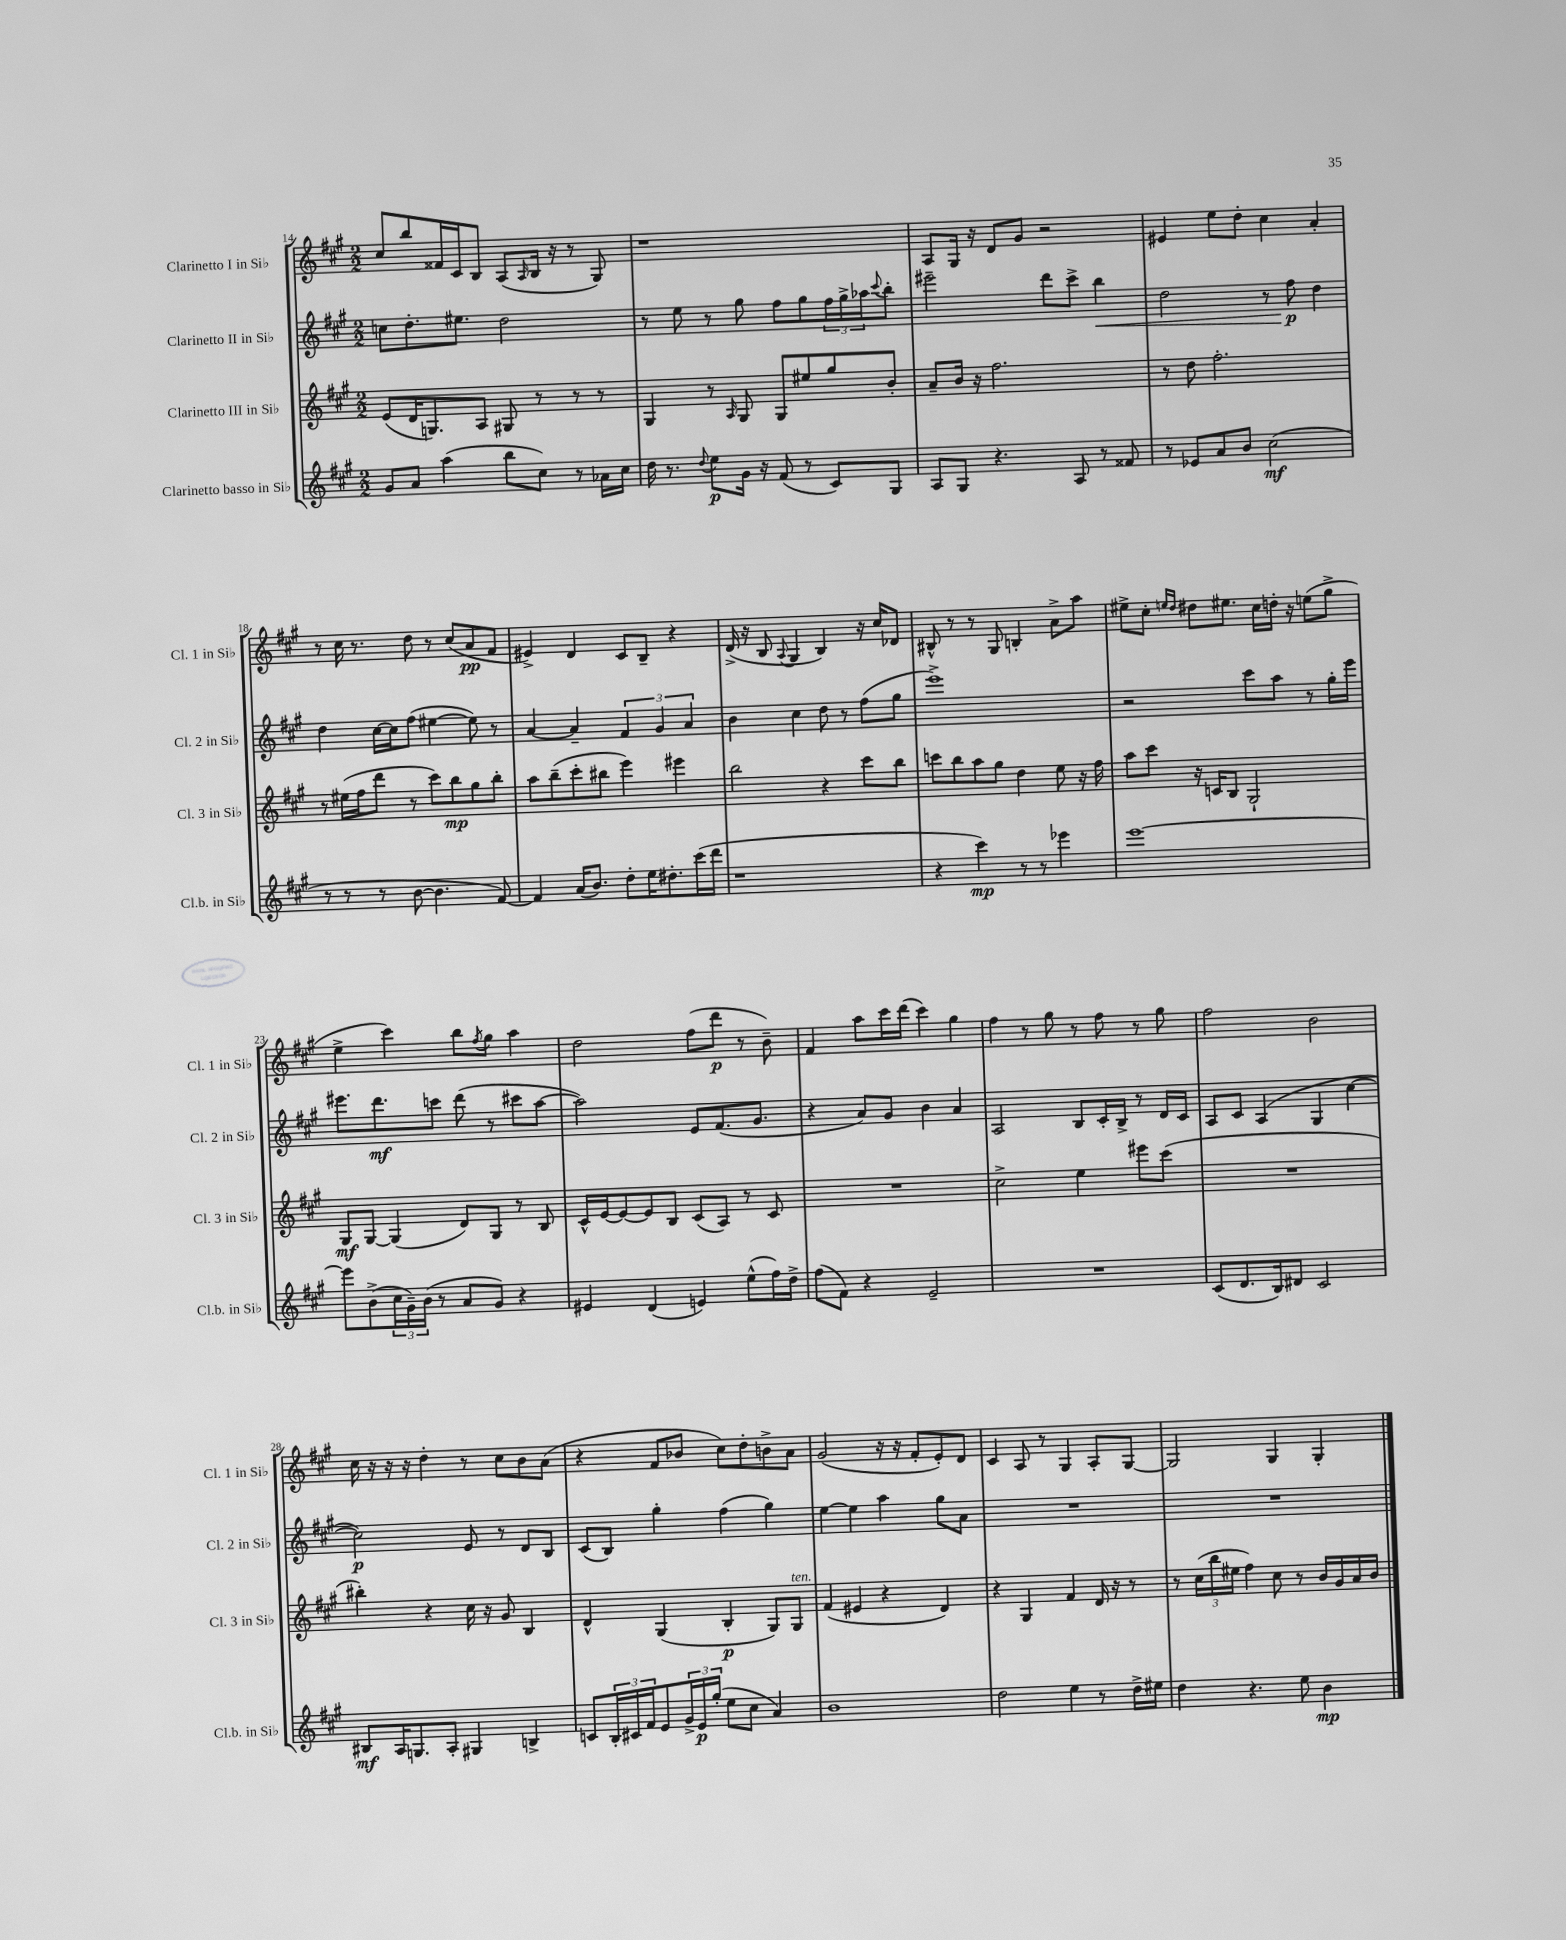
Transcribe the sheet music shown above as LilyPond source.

<<
\new StaffGroup <<
\new Staff = "s0" \with { instrumentName = "Clarinetto I in Sib" shortInstrumentName = "Cl. 1 in Sib" } {
    \clef treble \key a \major \numericTimeSignature \time 2/2
    cis''8 b''8 fisis'16 cis'16 b8 a8( \grace { a16 } b16 r16 r8 gis8) |
    r1 |
    a8 gis16 r16 d'8 gis'8 r2 |
    eis'4 e''8 d''8-. cis''4 a'4-. |
    r8 cis''16 r8. d''8 r8 cis''8( a'8\pp fis'8 |
    eis'4->) d'4 cis'8 b8-- r4 |
    d'16->( r16 b8 \appoggiatura { a8 } gis4 b4) r16 cis''16 des'8 |
    bis8-^ r8 r8 gis8 b4-. a'8-> a''8 |
    eis''8-> cis''8-. \grace { e''16 d''16 } dis''8 eis''8. cis''16 d''16-. r16 e''8( gis''8-> |
    e''4-> cis'''4) b''8 \acciaccatura { fis''8 } gis''8 a''4 |
    d''2 fis''8( d'''8\p r8 b'8--) |
    fis'4 a''8 cis'''16 d'''16( cis'''4) gis''4 |
    fis''4 r8 gis''8 r8 fis''8 r8 gis''8 |
    fis''2 b'2 |
    cis''16 r16 r16 r16 d''4-. r8 cis''8 b'8 a'8( |
    r4 fis'8 bes'8 cis''8) d''8-. b'8-> a'8 |
    gis'2( r16 r16 fis'8-. e'8-.) d'8 |
    cis'4 a8 r8 gis4 a8-. gis8~ |
    gis2 gis4 gis4-. \bar "|." |
}
\new Staff = "s1" \with { instrumentName = "Clarinetto II in Sib" shortInstrumentName = "Cl. 2 in Sib" } {
    \clef treble \key a \major \numericTimeSignature \time 2/2
    c''8 d''8.-. eis''8. d''2 |
    r8 e''8 r8 gis''8 fis''8 gis''8 \tuplet 3/2 { fis''16 gis''16-> aes''16 } \appoggiatura { cis'''8 } b''8-. |
    eis'''2-- d'''8 cis'''8-> b''4\< |
    d''2 r8 fis''8\p\! d''4 |
    d''4 cis''16~ cis''16 fis''8( eis''4~ eis''8) r8 |
    a'4~ a'4-- \tuplet 3/2 { fis'4 gis'4 a'4 } |
    b'4 cis''4 d''8 r8 fis''8( gis''8 |
    e'''1->) |
    r2 cis'''8 a''8 r8 gis''16-. e'''16 |
    eis'''8. d'''8.\mf c'''8 d'''8( r8 cis'''8 a''8~ |
    a''2) e'8 fis'8.( gis'8. |
    r4 a'8) gis'8 b'4 a'4 |
    a2 b8 cis'16-. b16-> r8 d'16 cis'16 |
    a8 cis'8 a4( gis4 cis''4~ |
    cis''2\p) e'8 r8 d'8 b8 |
    cis'8( b8) gis''4-. fis''4( gis''4) |
    e''4~ e''4 a''4 gis''8 a'8 |
    R1 |
    R1 \bar "|." |
}
\new Staff = "s2" \with { instrumentName = "Clarinetto III in Sib" shortInstrumentName = "Cl. 3 in Sib" } {
    \clef treble \key a \major \numericTimeSignature \time 2/2
    e'8( d'16 g8.) a8 gis8 r8 r8 r8 |
    gis4 r8 \grace { a16 } gis8 gis8 eis''8 gis''8 b'8-. |
    a'8-- b'16 r16 fis''2. |
    r8 d''8 fis''2.-. |
    r8 eis''16( fis''16 d'''8 r8 cis'''8) b''8\mp gis''8 b''8-. |
    a''8 b''8--( cis'''8-. bis''8 e'''4) eis'''4 |
    b''2 r4 cis'''8 b''8 |
    c'''8 b''8 a''8 gis''8 d''4 e''8 r16 fis''16 |
    a''8 cis'''8 r16 c'16 b8 gis2-! |
    gis8\mf gis8~ gis4( d'8) gis8 r8 b8 |
    cis'16-^ e'16~ e'8~ e'8 b8 cis'8( a8) r8 cis'8 |
    R1 |
    cis''2-> e''4 eis'''8 cis'''8( |
    R1 |
    bis''4-.) r4 cis''16 r16 gis'8 b4 |
    d'4-^ gis4( b4-.\p gis8) gis8^\markup { \italic "ten." } |
    fis'4( eis'4 r4 d'4) |
    r4 gis4 fis'4 d'16 r16 r8 |
    r8 \tuplet 3/2 { cis''16( b''16 eis''16 } fis''4) cis''8 r8 b'16 gis'16 a'16 b'16 \bar "|." |
}
\new Staff = "s3" \with { instrumentName = "Clarinetto basso in Sib" shortInstrumentName = "Cl.b. in Sib" } {
    \clef treble \key a \major \numericTimeSignature \time 2/2
    gis'8 a'8 a''4( b''8 cis''8) r8 aes'16 cis''16 |
    d''16 r8. \appoggiatura { d''8 } e''8\p gis'16 r16 fis'8( r8 cis'8) gis8 |
    a8 gis8 r4. a8 r8 fisis'8 |
    r8 ees'8 a'8 b'8 cis''2\mf( |
    r8 r8 r8 b'8~ b'4. fis'8~) |
    fis'4 a'16( b'8.) d''8-. e''16 dis''8.-. cis'''16( d'''16 |
    r1 |
    r4 cis'''4\mp) r8 r8 ees'''4 |
    e'''1~ |
    e'''8 b'8->( \tuplet 3/2 { cis''16 gis'16--) b'16( } r8 a'8 gis'8) r4 |
    eis'4 d'4( e'4) e''8-^( fis''16) d''16-> |
    fis''8( fis'8) r4 e'2-- |
    R1 |
    cis'8( d'8. b16) dis'8 cis'2 |
    bis8\mf a16 g8. a8-. gis4 b4-> |
    c'8 \tuplet 3/2 { b16-. cis'16 fis'16 } e'8 \tuplet 3/2 { gis'16-> e'16\p gis''16-.( } e''8 cis''8 a'4) |
    b'1 |
    d''2 e''4 r8 d''16-> eis''16 |
    d''4 r4. e''8 b'4\mp \bar "|." |
}
>>
>>
\layout { \context { \Score currentBarNumber = #14 } }
